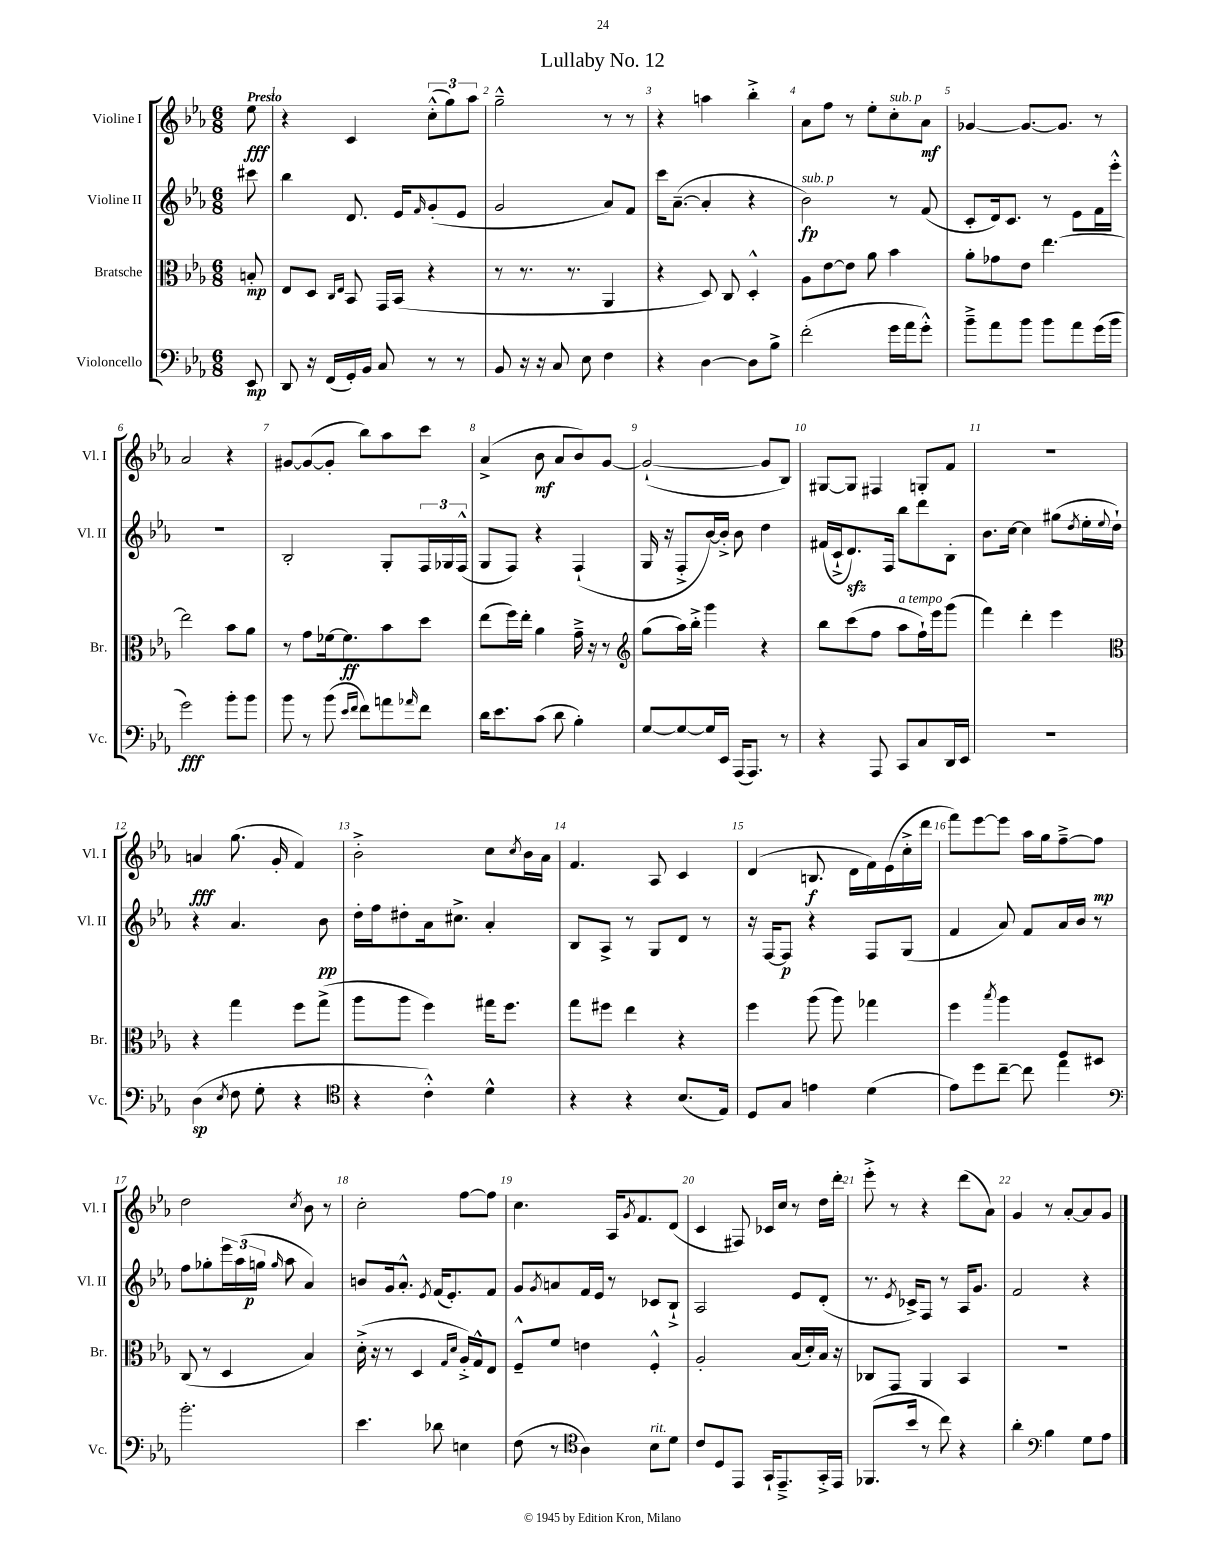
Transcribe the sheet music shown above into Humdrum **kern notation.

**kern	**kern	**kern	**kern
*staff4	*staff3	*staff2	*staff1
*clefF4	*clefC3	*clefG2	*clefG2
*k[b-e-a-]	*k[b-e-a-]	*k[b-e-a-]	*k[b-e-a-]
*M6/8	*M6/8	*M6/8	*M6/8
8EE-/	8B'/	8ccc#\	8ee-\
=	=	=	=
8DD/	8E-/L	4bb-\	4r
16r	8D/J	.	.
(16FF/LL	.	.	.
.	16qqC/LL	.	.
.	16qqE-/JJ	.	.
16GG'/)	8BB-/	8.d/	4c/
16BB-/JJ	.	.	.
8C/	16GG/LL	.	.
.	(16BB-/JJ	16e-/LK	.
.	.	16qqf/	.
8r	4r	(8g'/	(12cc'^^\L
.	.	.	12gg\)
8r	.	8e-/J	.
.	.	.	12aa-\J
=	=	=	=
8BB-/	8r	2g/	2gg~^^\
16r	8.r	.	.
16r	.	.	.
8C/	.	.	.
.	8.r	.	.
8E-\	.	.	.
4F\	4AA-/	8a-/L)	8r
.	.	8f/J	8r
=	=	=	=
4r	4r	16ccc\LK	4r
.	.	([8.a-~\J	.
[4D\	8D/)	4a-'/]	4aa\
.	8C/	.	.
8D\]L	4D'^^/	4r	4bb-'^\
8B-^\J	.	.	.
=	=	=	=
(2f'\	8A-\L	2b-\)	8a-\L
.	[8e-\	.	8ff\J
.	8e-\]J	.	8r
.	8a-\	.	8ee-'\L
16g\LL	4b-\	8r	8cc'\
16a-\J	.	.	.
8g'^^\J)	.	(8f/	8a-\J
=	=	=	=
8b-~^\L	8a-'\L	8c'/L	[4g-/
8a-\	8g-\	16d/k)	.
.	.	8.c/J	.
8b-\J	8e-\J	.	8.g-/_L
8b-\L	[4.ee-\	8r	.
.	.	.	8.g-/]J
8a-\	.	8e-\L	.
(16g\L	.	16f\L	8r
16b-\JJ	.	16eee-'^^\JJ	.
=	=	=	=
2g\)	2ee-\]	2.r	2a-/
8b-'\L	8b-\L	.	4r
8b-\J	8a-\J	.	.
=	=	=	=
8b-\	8r	2B-'/	[8g#/L
8r	8g\L	.	(8g#/_
(8b-\	[16f-\k	.	8g#'/]J
.	8.f-\]	.	.
16qqe-/LL	.	.	.
16qqf/JJ	.	.	.
8f\L)	.	.	8bb-\L)
8a\	8b-\	8G'/L	8aa-\
16qqa-/	.	.	.
8f\J	8dd\J	24F/L	8ccc\J
.	.	24G-/	.
.	.	(24F^^/JJ	.
=	=	=	=
16d\LK	(8ee-\L	8G/L	(4a-^/
8.e-\	.	.	.
.	16ff\L)	8F/J)	.
.	16ee-'\JJ	.	.
(8c\J	4a-\	4r	8b-\
8d\	.	.	8a-/L
4B-'\)	16g~^\	(4F`/	8b-/)
.	16r	.	.
.	8r	.	[8g/J
=	=	=	=
*	*clefG2	*	*
[8G/L	(8gg\L	16G/	(2g`/_
.	.	16r	.
8G/_	16aa-\L)	8F'^/L	.
.	16bb-'^\JJ	.	.
16G/]L	4ggg\	[16b-/L)	.
16EE-/JJ	.	16b-'^/]JJ	.
(16AAA-/LK	.	8b-\	.
8.AAA-/J)	.	.	.
.	4r	4dd\	8g/]L
8r	.	.	8B-/J)
=	=	=	=
4r	8bb-\L	(16f#/LL	[8G#/L
.	.	16c`^/J	.
.	(8ccc\	8.d/)	8G#/]J
8AAA-/	8ff\J	.	4F#/
.	.	16F/Jk	.
8CC/L	8aa-\L	8bb-\L	.
8C/	16ff`\L)	8ddd\	8G'/L
.	16eee-\J	.	.
16DD/L	(8ggg\J	8B-'\J	8f/J
16EE-/JJ	.	.	.
=	=	=	=
2.r	4fff\)	8.b-\L	2.r
.	.	[16cc\Jk	.
.	4ddd'\	4cc\]	.
.	4eee-\	(8gg#\L	.
.	.	8qdd/	.
.	.	16ee-'\L	.
.	.	8qqee-/	.
.	.	16dd`\JJ)	.
=	=	=	=
*	*clefC3	*	*
(4D\	4r	4r	4a/
8qE-/	.	.	.
8F\	4gg\	4.a-/	(8.gg\
8G'\	.	.	.
.	.	.	16g'/
4r	8ff\L	.	4f/)
.	(8gg^\J	8b-\	.
=	=	=	=
*clefC4	*	*	*
4r	8aa-\L	16dd'\LL	2b-'^\
.	.	16ff\J	.
.	8aa-\J	8dd#'\	.
4c'^^\)	4ff\)	16a-\k	.
.	.	8.cc#^\J	.
4d^^\	16gg#\LK	4a-'/	8cc\L
.	8.ff\J	.	.
.	.	.	8qcc/
.	.	.	16b-\L
.	.	.	16a-\JJ
=	=	=	=
4r	8gg\L	8B-/L	4.f/
.	8ff#\J	8A-^/J	.
4r	4ee-\	8r	.
.	.	8G/L	8A-/
(8.B-/L	4r	8d/J	4c/
.	.	8r	.
16E-/Jk)	.	.	.
=	=	=	=
8D/L	4ff\	16r	(4d/
.	.	[16F/LK	.
8G/J	.	8F/]J	.
4e\	(8aa-\	4r	8.B/
.	8aa-\)	.	.
.	.	.	16d\LL
(4d\	4gg-\	8F/L	16f\)
.	.	.	(16e-\
.	.	(8G/J	16cc'^\
.	.	.	16ddd\JJ
=	=	=	=
8e-\L)	4ff\	4f/	8fff\L)
8dd\	.	.	[8eee-\
.	8qbb-/	.	.
[8cc~\J	4aa-\	8a-/)	8eee-\]J
8cc\]	.	8f/L	16aa-\LL
.	.	.	16gg\J
4ee-\	8F/L	16a-/L	[8ff~^\
.	.	16b-/JJ	.
.	8D#/J	8r	8ff\]J
=	=	=	=
*clefF4	*	*	*
2.b-'\	(8C/	8ff\L	2dd\
.	8r	8gg-'\	.
.	4D/	24eee-\L	.
.	.	(24aa-\	.
.	.	24gg\JJ	.
.	.	16qqgg/	.
.	.	8aa-\	.
.	.	.	8qcc/
.	4B-/)	4a-/)	8b-\
.	.	.	8r
=	=	=	=
4.e-\	(16d'^\	8b/L	2cc'\
.	16r	.	.
.	8r	16g/k	.
.	.	8.a-'^^/J	.
.	4D/	.	.
.	.	8qe-/	.
8d-\	.	(16f/LK	.
.	.	8.e-'/)	.
.	16qqG/LL	.	.
.	16qqd/JJ	.	.
4E\	16A-'^/LL)	.	[8ff\L
.	16G^^/J	.	.
.	8E-/J	8f/J	8ff\]J
=	=	=	=
(8F\	8F~^^/L	8g/L	4.cc\
.	.	8qg/	.
8r	8f/J	8a/	.
*clefC4	*	*	*
4A-\)	4e\	16f/L	.
.	.	16e-/JJ	.
.	.	8r	16A-/LK
.	.	.	8qg/
.	.	.	8.f/
8B-\L	4F'^^/	8c-/L	.
8d\J	.	8B-`^/J	(8d/J
=	=	=	=
8c/L	2A-'/	2A-/	4c/
8D/	.	.	.
8EE-/J	.	.	8F#/)
16GG`/LK	.	.	16c-/LL
8.EE-~^/	.	.	16cc/JJ
.	(16B-/LL	8e-/L	8r
.	16d'/)	.	.
16GG'^/L	16B-/JJ	(8d'/J	16dd\LL
16EE-/JJ	16r	.	16ddd'\JJ
=	=	=	=
(8.FF-/L	8C-/L	8.r	8eee-'^\
.	8GG/J	.	8r
.	.	8qe-/	.
16b-/Jk	.	16c-^/LK)	.
8r	4AA-/	8F/J	4r
8cc\)	.	8r	.
4r	4BB-/	16A-/LK	(8ddd\L
.	.	8.g/J	.
.	.	.	8a-\J)
=	=	=	=
4a-'\	2.r	2f/	4g/
*clefF4	*	*	*
4B-\	.	.	8r
.	.	.	[8a-'/L
8G\L	.	4r	8a-/]
8A-\J	.	.	8g/J
==	==	==	==
*-	*-	*-	*-
